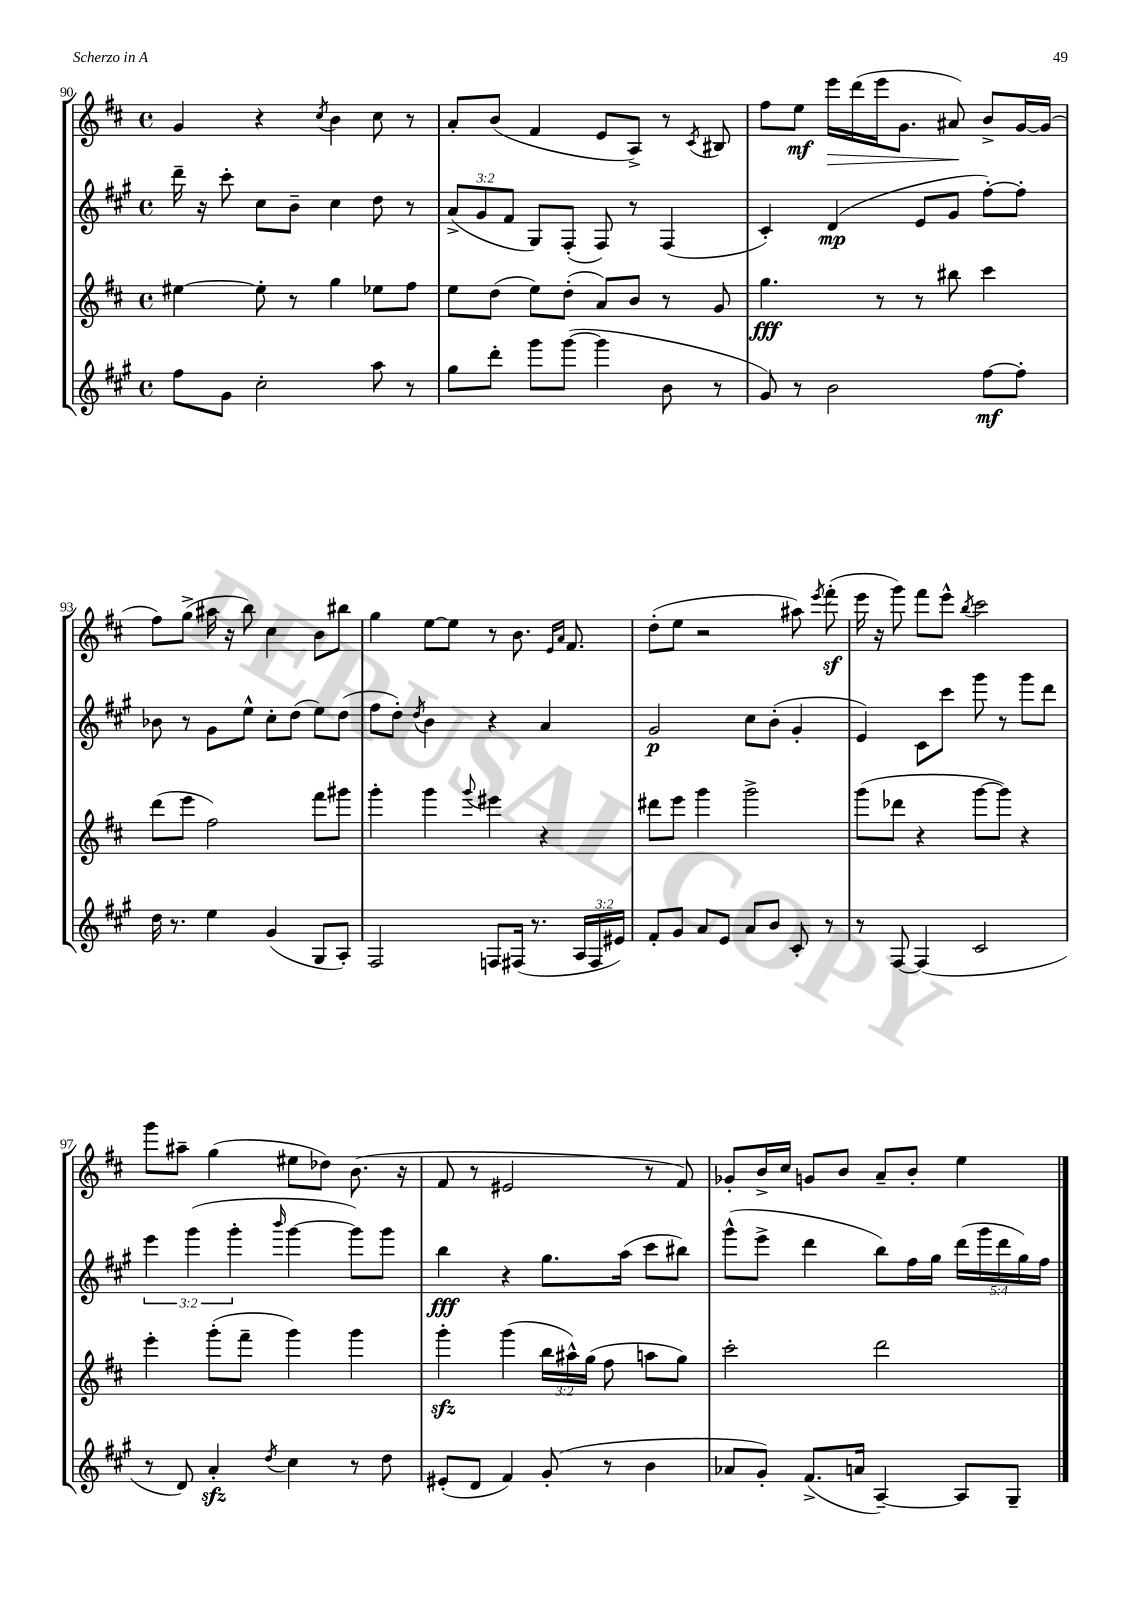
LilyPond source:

<<
\new StaffGroup <<
\new Staff = "s0" {
    \clef treble \key d \major \defaultTimeSignature \time 4/4
    \autoBeamOff g'4 r4 \acciaccatura { cis''8 } b'4 cis''8 r8 |
    a'8[-. b'8]( fis'4 e'8[ a8]->) r8 \acciaccatura { cis'8 } bis8 |
    fis''8[ e''8]\mf e'''16[\> d'''16( e'''16 g'8.] ais'8\!) b'8[-> g'16~ g'16]( |
    fis''8[) g''8]->( ais''16 r16 b''8) cis''4 b'8[ bis''8] |
    g''4 e''8[~ e''8] r8 b'8. \grace { e'16[ a'16] } fis'8. |
    d''8[-.( e''8] r2 ais''8) \acciaccatura { e'''8 } fis'''8-.\sf( |
    e'''16 r16 g'''8) fis'''8[ e'''8]-^ \acciaccatura { b''8 } cis'''2 |
    g'''8[ ais''8]-- g''4( eis''8[ des''8]) b'8.( r16 |
    fis'8 r8 eis'2 r8 fis'8) |
    ges'8[-. b'16-> cis''16] g'8[ b'8] a'8[-- b'8]-. e''4 \bar "|." |
}
\new Staff = "s1" {
    \clef treble \key a \major \defaultTimeSignature \time 4/4 \override Staff.TupletNumber.text = #tuplet-number::calc-fraction-text
    \autoBeamOff d'''16-- r16 cis'''8-. cis''8[ b'8]-- cis''4 d''8 r8 |
    \tuplet 3/2 { a'8[->( gis'8 fis'8] } gis8[) fis8]-.( fis8) r8 fis4( |
    cis'4-.) d'4\mp( e'8[ gis'8] fis''8[~-.) fis''8]-. |
    bes'8 r8 gis'8[ e''8]-^ cis''8[-. d''8]( e''8[) d''8]( |
    fis''8[ d''8]-.) \acciaccatura { d''8 } b'4 r4 a'4 |
    gis'2\p cis''8[ b'8]-.( gis'4-. |
    e'4) cis'8[ cis'''8] gis'''8 r8 gis'''8[ d'''8] |
    \tuplet 3/2 { e'''4 gis'''4( gis'''4-. } \grace { b'''16 } gis'''4~ gis'''8[) gis'''8] |
    b''4\fff r4 gis''8.[ a''16]( cis'''8[ bis''8]) |
    gis'''8[-^( e'''8]-> d'''4 b''8[) fis''16 gis''16] \tuplet 5/4 { d'''16[( gis'''16 d'''16 gis''16) fis''16] } \bar "|." |
}
\new Staff = "s2" {
    \clef treble \key d \major \defaultTimeSignature \time 4/4 \override Staff.TupletNumber.text = #tuplet-number::calc-fraction-text
    \autoBeamOff eis''4~ eis''8-. r8 g''4 ees''8[ fis''8] |
    e''8[ d''8]( e''8[) d''8]-.( a'8[) b'8] r8 g'8 |
    g''4.\fff r8 r8 bis''8 cis'''4 |
    d'''8[( e'''8] fis''2) fis'''8[ gis'''8] |
    g'''4-. g'''4 \appoggiatura { g'''8 } eis'''4 r4 |
    dis'''8[ e'''8] g'''4 g'''2-> |
    g'''8[( des'''8] r4 g'''8[~ g'''8]) r4 |
    e'''4-. g'''8[-.( fis'''8]-- g'''4) g'''4 |
    g'''4-.\sfz g'''4( \tuplet 3/2 { b''16[ ais''16-^) g''16]( } fis''8 a''8[ g''8]) |
    cis'''2-. d'''2 \bar "|." |
}
\new Staff = "s3" {
    \clef treble \key a \major \defaultTimeSignature \time 4/4 \override Staff.TupletNumber.text = #tuplet-number::calc-fraction-text
    \autoBeamOff fis''8[ gis'8] cis''2-. a''8 r8 |
    gis''8[ d'''8]-. gis'''8[ gis'''8]~( gis'''4 b'8 r8 |
    gis'8) r8 b'2 fis''8[~\mf fis''8]-. |
    d''16 r8. e''4 gis'4( gis8[ a8]-.) |
    fis2 f8[ fis16]( r8. \tuplet 3/2 { a16[ fis16 eis'16]) } |
    fis'8[-. gis'8] a'8[ e'8] a'8[ b'8] cis'8-. r8 |
    r8 fis8~ fis4( cis'2 |
    r8 d'8) a'4-.\sfz \acciaccatura { d''8 } cis''4 r8 d''8 |
    eis'8[-.( d'8] fis'4) gis'8-.( r8 b'4 |
    aes'8[ gis'8]-.) fis'8.[->( a'16] a4~--) a8[ gis8]-- \bar "|." |
}
>>
>>
\layout { \context { \Score currentBarNumber = #90 } }
